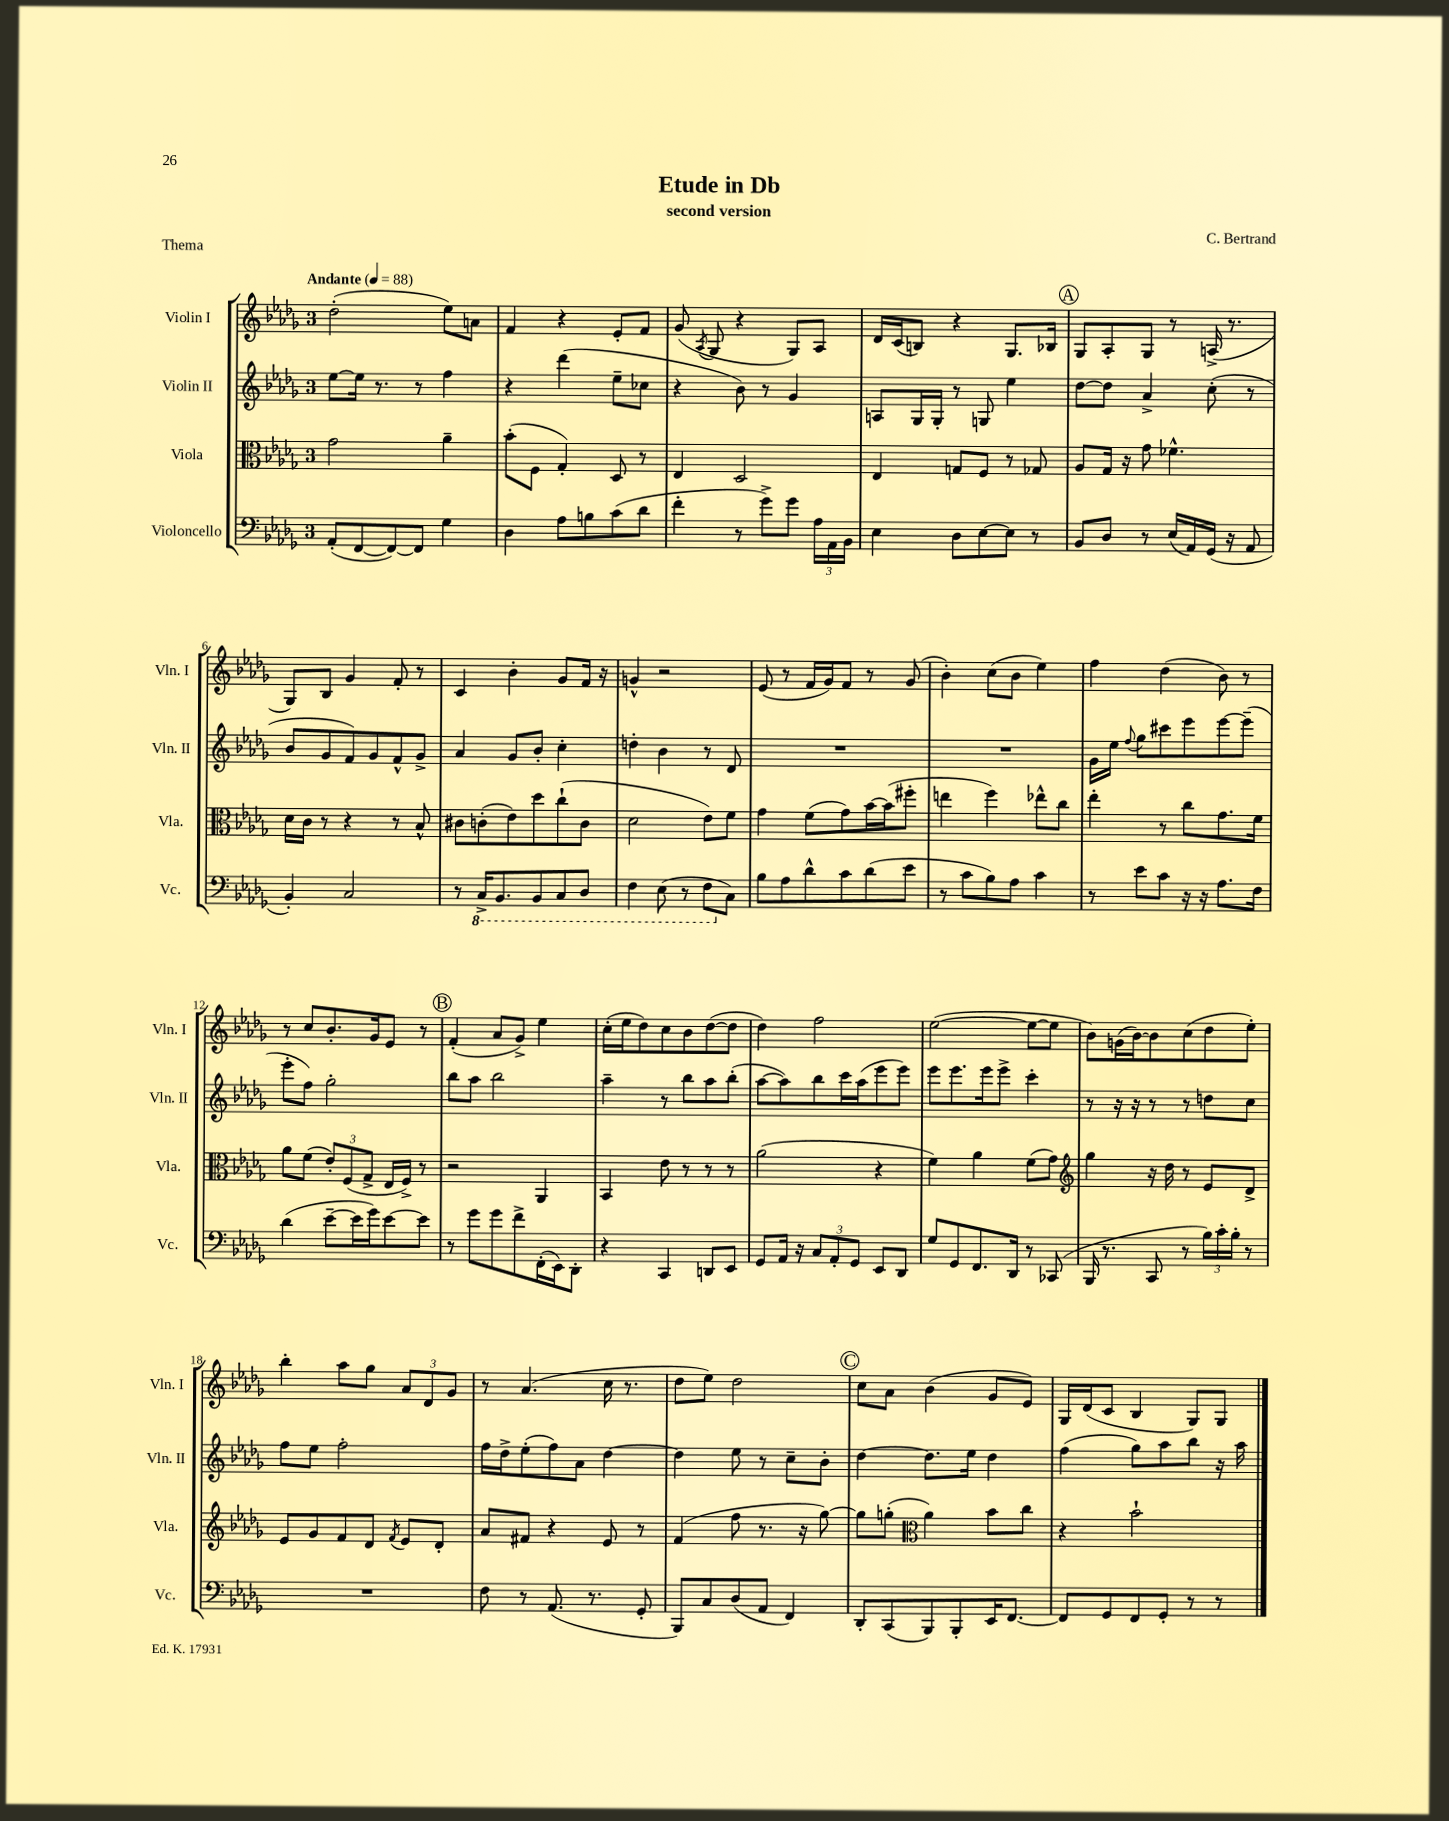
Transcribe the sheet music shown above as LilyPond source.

\header { title = "Etude in Db" composer = "C. Bertrand" subtitle = "second version" piece = "Thema" }
<<
\new StaffGroup <<
\new Staff = "s0" \with { instrumentName = "Violin I" shortInstrumentName = "Vln. I" } {
    \clef treble \key des \major \once \override Staff.TimeSignature.style = #'single-digit \time 3/4 \tempo "Andante" 4 = 88
    \autoBeamOff des''2-.( ees''8[) a'8] |
    f'4 r4 ees'8[-. f'8] |
    ges'8( \acciaccatura { aes8 } ges8 r4 ges8[) aes8] |
    des'16[ c'16( b8]) r4 ges8.[ bes16] |
    \mark \markup { \circle "A" } ges8[ aes8-. ges8] r8 a16->( r8. |
    ges8[) bes8] ges'4 f'8-. r8 |
    c'4 bes'4-. ges'8[ f'16] r16 |
    g'4-^ r2 |
    ees'8( r8 f'16[ ges'16) f'8] r8 ges'8( |
    bes'4-.) c''8[( bes'8] ees''4) |
    f''4 des''4( bes'8) r8 |
    r8 c''8[ bes'8.-. ges'16 ees'8] r8 |
    \mark \markup { \circle "B" } f'4-.( aes'8[ ges'8]->) ees''4 |
    c''16[-.( ees''16 des''8) c''8 bes'8 des''8~( des''8] |
    des''4) f''2 |
    ees''2~( ees''8[~ ees''8] |
    bes'8[) g'16( bes'16~) bes'8 c''8( des''8 ees''8]-.) |
    bes''4-. aes''8[ ges''8] \tuplet 3/2 { aes'8[ des'8 ges'8] } |
    r8 aes'4.( c''16 r8. |
    des''8[ ees''8]) des''2 |
    \mark \markup { \circle "C" } c''8[ aes'8] bes'4( ges'8[ ees'8]) |
    ges16[ des'16( c'8] bes4 ges8[) ges8] \bar "|." |
}
\new Staff = "s1" \with { instrumentName = "Violin II" shortInstrumentName = "Vln. II" } {
    \clef treble \key des \major \once \override Staff.TimeSignature.style = #'single-digit \time 3/4
    \autoBeamOff ees''8[~ ees''16] r8. r8 f''4 |
    r4 des'''4( ees''8[-- ces''8] |
    r4 bes'8) r8 ges'4 |
    a8[ ges16 ges16]-. r8 g8 ees''4 |
    \mark \markup { \circle "A" } des''8[~ des''8] aes'4-> c''8-.( r8 |
    bes'8[ ges'8 f'8) ges'8 f'8-^ ges'8]-> |
    aes'4 ges'8[ bes'8]-. c''4-. |
    d''4-. bes'4 r8 des'8 |
    R2. |
    R2. |
    ges'16[ ees''16] \appoggiatura { f''8 } ges''8[ cis'''8 ees'''8 ees'''8~ ees'''8]--( |
    ees'''8[-. f''8]) ges''2-. |
    \mark \markup { \circle "B" } bes''8[ aes''8] bes''2 |
    aes''4-- r8 bes''8[ aes''8 bes''8]-.( |
    aes''8[~ aes''8) bes''8 c'''16 aes''16( ees'''8 ees'''8]) |
    ees'''8[ ees'''8. ees'''16 ees'''8]-> c'''4-. |
    r8 r16 r16 r8 r8 d''8[ c''8] |
    f''8[ ees''8] f''2-. |
    f''16[ des''16-> ees''8-.( f''8) aes'8] des''4~ |
    des''4 ees''8 r8 c''8[-- bes'8]-. |
    \mark \markup { \circle "C" } des''4~ des''8.[ ees''16] des''4 |
    f''4( ges''8[) aes''8 bes''8] r16 aes''16 \bar "|." |
}
\new Staff = "s2" \with { instrumentName = "Viola" shortInstrumentName = "Vla." } {
    \clef alto \key des \major \once \override Staff.TimeSignature.style = #'single-digit \time 3/4
    \autoBeamOff ges'2 aes'4-- |
    bes'8[-.( f8] ges4-.) des8 r8 |
    ees4 des2 |
    ees4 g8[ f8] r8 ges8 |
    \mark \markup { \circle "A" } aes8[ ges16] r16 ges'8 fes'4.-^ |
    des'16[ c'16] r8 r4 r8 bes8-^ |
    cis'8[ c'8-.( ees'8) des''8 c''8-!( c'8] |
    des'2 ees'8[) f'8] |
    ges'4 f'8[( ges'8) bes'16~ bes'16( fis''8]-. |
    e''4 f''4) ees''8[-^ c''8] |
    ees''4-. r8 c''8[ ges'8. f'16] |
    aes'8[ f'8]( \tuplet 3/2 { ees'8[-.) f8( ges8]-> } ees16[ f16]->) r8 |
    \mark \markup { \circle "B" } r2 aes,4 |
    bes,4 ees'8 r8 r8 r8 |
    aes'2( r4 |
    f'4) aes'4 f'8[( ges'8]) |
    \clef treble ges''4 r16 des''16 r8 ees'8[ des'8]-> |
    ees'8[ ges'8 f'8 des'8] \acciaccatura { f'8 } ees'8[ des'8]-. |
    aes'8[ fis'8] r4 ees'8 r8 |
    f'4( f''8 r8. r16 ges''8~) |
    \mark \markup { \circle "C" } ges''8[ g''8]-.( \clef alto aes'4) bes'8[ c''8] |
    r4 bes'2-! \bar "|." |
}
\new Staff = "s3" \with { instrumentName = "Violoncello" shortInstrumentName = "Vc." } {
    \clef bass \key des \major \once \override Staff.TimeSignature.style = #'single-digit \time 3/4
    \autoBeamOff aes,8[-.( f,8~ f,8~) f,8] ges4 |
    des4 aes8[ b8 c'8( des'8] |
    f'4-. r8 ges'8[->) ges'8] \tuplet 3/2 { aes16[ aes,16 bes,16] } |
    ees4 des8[ ees8~ ees8] r8 |
    \mark \markup { \circle "A" } bes,8[ des8] r8 ees16[( aes,16) ges,16]( r16 aes,8 |
    bes,4-.) c2 |
    r8 \ottava #-1 c,16[-> bes,,8. bes,,8 c,8 des,8] |
    f,4 ees,8( r8 f,8[ \ottava #0 c8]) |
    bes8[ aes8 des'8-^ c'8 des'8( ees'8] |
    r8 c'8[ bes8) aes8] c'4 |
    r8 ees'8[ c'8] r16 r16 aes8.[ f16] |
    des'4( ees'8[~-- ees'16 ges'16) ees'8~ ees'8] |
    \mark \markup { \circle "B" } r8 ges'8[ ges'8 f'8-> f,16-.( ees,16) des,8]-. |
    r4 c,4 d,8[ ees,8] |
    ges,8[ aes,16] r16 \tuplet 3/2 { c8[ aes,8-. ges,8] } ees,8[ des,8] |
    ges8[ ges,8 f,8. des,16] r8 ces,8( |
    bes,,16 r8. c,8 r8 \tuplet 3/2 { bes16[) c'16-. bes16]-. } r8 |
    R2. |
    f8 r8 aes,8.( r8. ges,8-. |
    bes,,8[) c8 des8( aes,8] f,4) |
    \mark \markup { \circle "C" } des,8[-. c,8( bes,,8) bes,,8-. ees,16 f,8.]~ |
    f,8[ ges,8 f,8 ges,8]-. r8 r8 \bar "|." |
}
>>
>>
